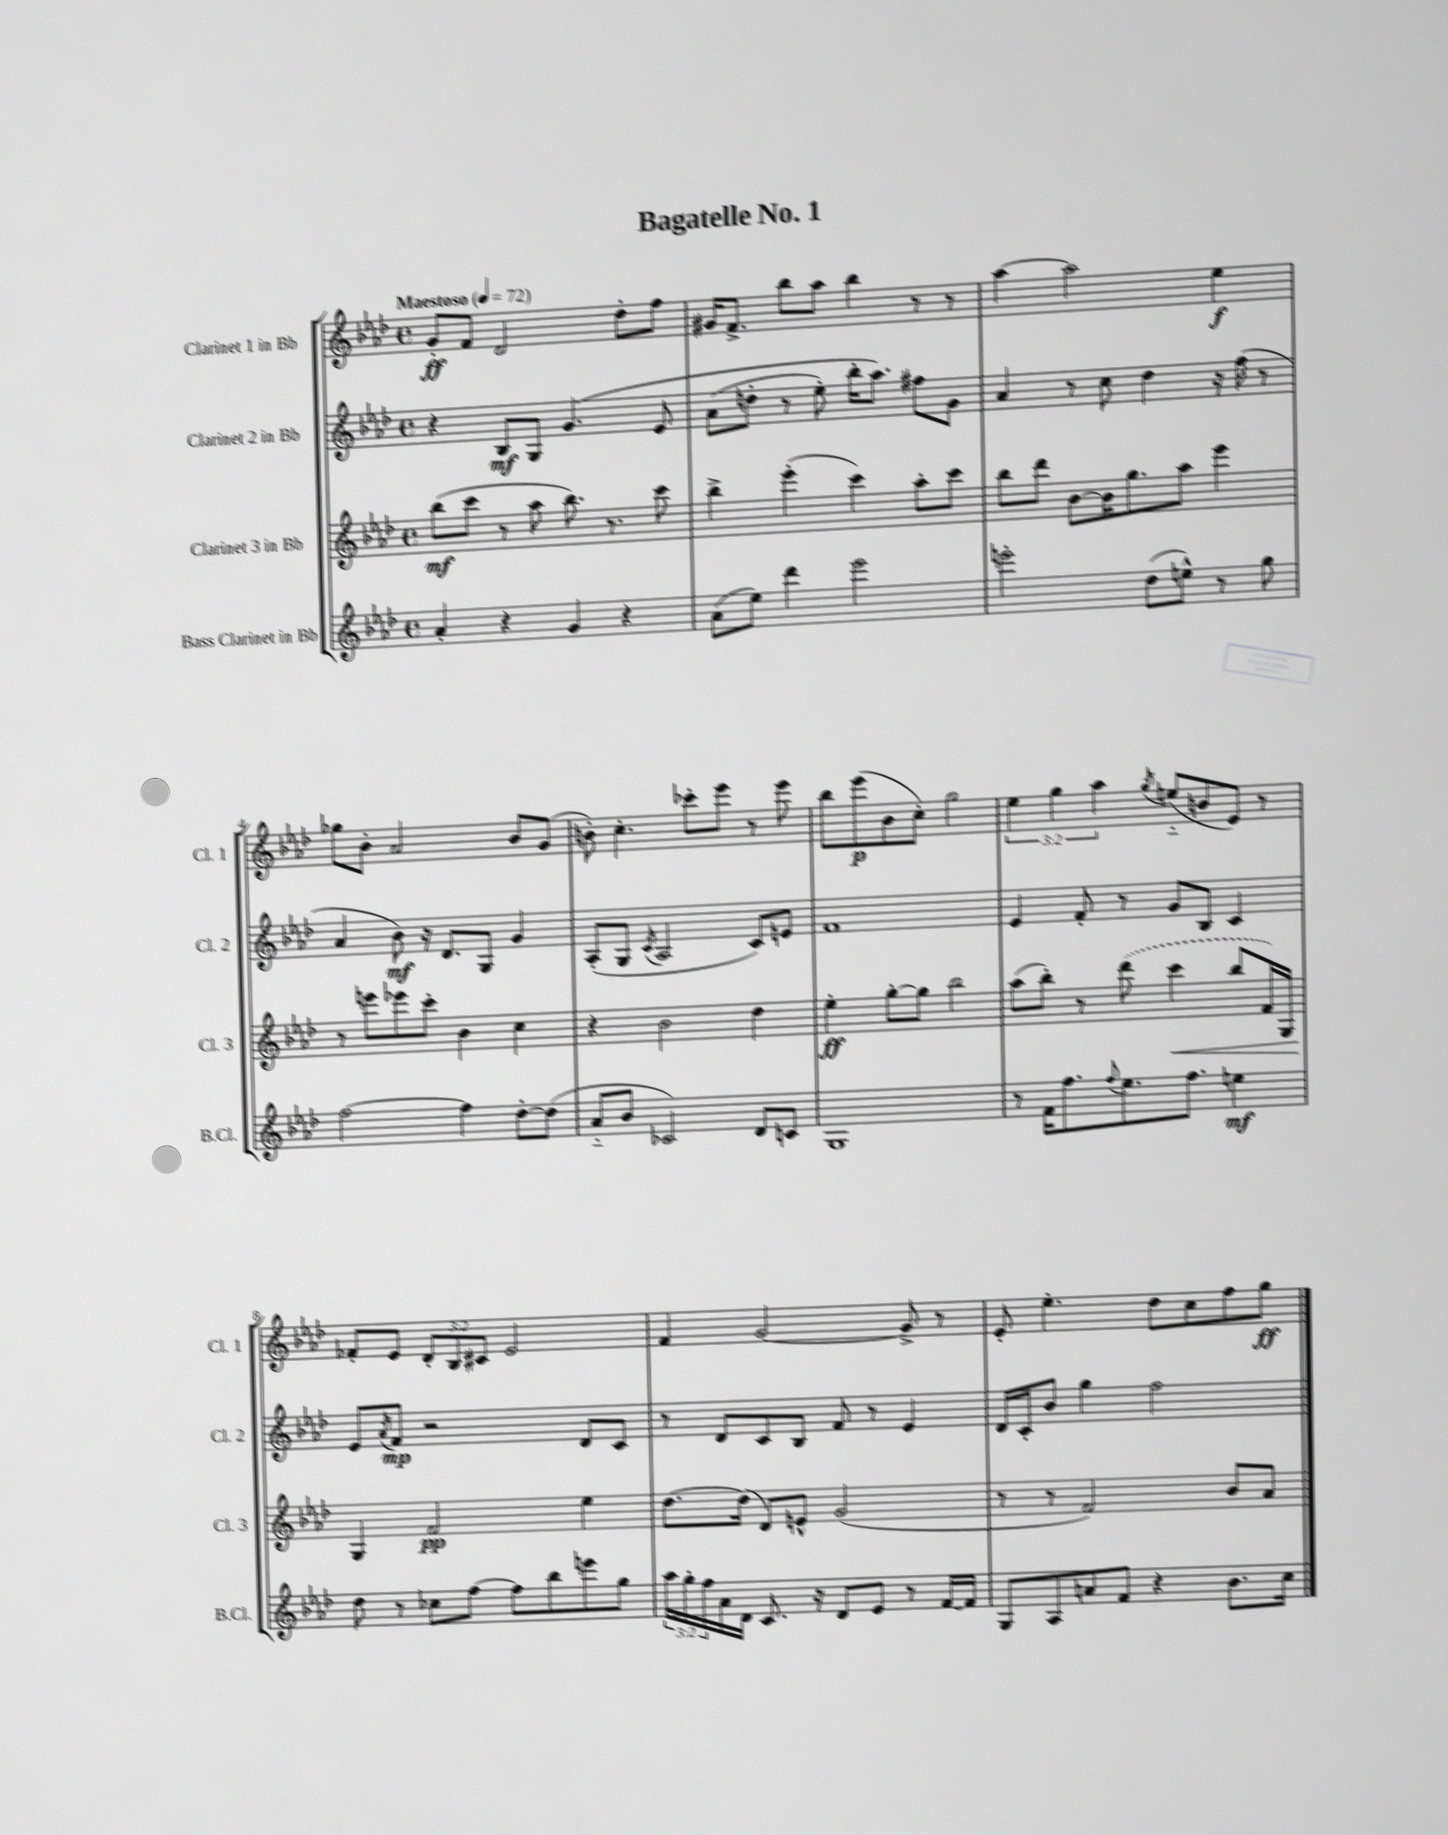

**kern	**dynam	**kern	**dynam	**kern	**dynam	**kern	**dynam
*part4	*part4	*part3	*part3	*part2	*part2	*part1	*part1
*staff4	*staff4	*staff3	*staff3	*staff2	*staff2	*staff1	*staff1
*I"Bass Clarinet in Bb	*	*I"Clarinet 3 in Bb	*	*I"Clarinet 2 in Bb	*	*I"Clarinet 1 in Bb	*
*I'B.Cl.	*	*I'Cl. 3	*	*I'Cl. 2	*	*I'Cl. 1	*
*clefG2	*	*clefG2	*	*clefG2	*	*clefG2	*
*k[b-e-a-d-]	*	*k[b-e-a-d-]	*	*k[b-e-a-d-]	*	*k[b-e-a-d-]	*
*M4/4	*	*M4/4	*	*M4/4	*	*M4/4	*
*met(c)	*	*met(c)	*	*met(c)	*	*met(c)	*
*MM72	*	*MM72	*	*MM72	*	*MM72	*
=1	=1	=1	=1	=1	=1	=1	=1
!	!	!	!	!	!	!LO:TX:a:B:t=Maestoso	!
4a-'/	.	(8bb-\L	mf	4r	.	8g'/L	ff
.	.	8ccc\J	.	.	.	8f/J	.
4r	.	8r	.	8B-/L	mf	2d-/	.
.	.	8aa-\	.	8G/J	.	.	.
4g/	.	8.bb-\)	.	(4.g/	.	.	.
.	.	8.r	.	.	.	.	.
4r	.	.	.	.	.	8dd-'\L	.
.	.	8ccc\	.	8e-/	.	8ff\J	.
=2	=2	=2	=2	=2	=2	=2	=2
(8a-\L	.	4bb-^\	.	(8a-\L	.	16g#X/KL	.
.	.	.	.	.	.	8.f^/J	.
8ee-\J)	.	.	.	8ddn'\J	.	.	.
4ddd-\	.	(4eee-'\	.	8r	.	8bb-\L	.
.	.	.	.	8ee-'\)	.	8aa-\J	.
2eee-\	.	4ccc\)	.	16bb-'\KL	.	4bb-\	.
.	.	.	.	8.aa-\J)	.	.	.
.	.	8aa-'\L	.	8ff#X\L	.	8r	.
.	.	8ccc\J	.	8g\J	.	8r	.
=3	=3	=3	=3	=3	=3	=3	=3
2eeen'\	.	8bb-\L	.	4a-/	.	[4aa-\	.
.	.	8ddd-\J	.	.	.	.	.
.	.	[8b-\L	.	8r	.	2aa-\]	.
.	.	16b-\K]	.	8cc\	.	.	.
.	.	8.gg\	.	.	.	.	.
(8dd-\L	.	.	.	4dd-\	.	.	.
8een^^\J)	.	8aa-\J	.	.	.	.	.
8r	.	4eee-\	.	16r	.	4ee-\	f
.	.	.	.	(16ff\	.	.	.
8gg\	.	.	.	8r	.	.	.
!!LO:LB:g=z
=4	=4	=4	=4	=4	=4	=4	=4
[2ff\	.	8r	.	4a-/	.	8gg-X\L	.
.	.	8eeen\L	.	.	.	8b-'\J	.
.	.	8eee-X\	.	8b-\)	mf	2a-/	.
.	.	8ccc'\J	.	16r	.	.	.
.	.	.	.	8.d-/L	.	.	.
4ff\]	.	4b-\	.	.	.	.	.
.	.	.	.	8G/J	.	.	.
[8dd-'\L	.	4cc\	.	4g/	.	8b-/L	.
(8dd-\J]	.	.	.	.	.	(8g/J	.
=5	=5	=5	=5	=5	=5	=5	=5
8a-/L	.	4r	.	(8A-'/L	.	8bn'\)	.
8b-/J	.	.	.	8G/J	.	4.cc'\	.
.	.	.	.	8qc/	.	.	.
2c-X/)	.	2b-\	.	2A-/	.	.	.
.	.	.	.	.	.	8ccc-X'\L	.
.	.	.	.	.	.	8eee-\J	.
8d-/L	.	4dd-\	.	8c/L)	.	8r	.
8cn/J	.	.	.	8en/J	.	8eee-\	.
=6	=6	=6	=6	=6	=6	=6	=6
1G	.	4ee-'\	ff	1f	.	8bb-\L	.
.	.	.	.	.	.	(8eee-\	p
.	.	[8gg'\L	.	.	.	8b-\	.
.	.	8gg\J]	.	.	.	8cc'\J)	.
.	.	2bb-\	.	.	.	2gg\	.
=7	=7	=7	=7	=7	=7	=7	=7
8r	.	(8aa-\L	.	4e-/	.	6ee-\	.
16f\KL	.	8bb-'\J)	.	.	.	.	.
.	.	.	.	.	.	6gg\	.
8.ff\	.	.	.	.	.	.	.
.	.	8r	.	8f'/	.	.	.
.	.	.	.	.	.	6aa-\	.
8qqff/	.	.	.	.	.	.	.
8.ee-\	.	(8ddd-\	.	8r	.	.	.
.	.	.	.	.	.	8qgg/	.
!	!	!	!LO:HP:b	!	!	!	!
.	.	4ccc\	<	8g/L	.	(8een/L	.
8.ff\J	.	.	.	.	.	.	.
.	.	.	.	8B-/J	.	8bn/	.
4een\	mf	8bb-/L	.	4c/	.	8e-/J)	.
.	.	16f/L)	.	.	.	8r	.
.	.	16G/JJ	.	.	.	.	.
!!LO:LB:g=z
=8	=8	=8	=8	=8	=8	=8	=8
8dd-\	.	4G/	.	8e-/L	.	8f-X'/L	.
.	.	.	.	8qa-/	.	.	.
8r	.	.	.	8f/J	mp	8e-/J	.
8cc-X\L	.	2f/	[ pp	2r	.	12d-'/L	.
.	.	.	.	.	.	12B-/	.
[8ff\J	.	.	.	.	.	.	.
.	.	.	.	.	.	12c#X/J	.
8ff\L]	.	.	.	.	.	2e-/	.
8bb-\	.	.	.	.	.	.	.
8eeen\	.	4ee-\	.	8d-/L	.	.	.
8gg\J	.	.	.	8c/J	.	.	.
=9	=9	=9	=9	=9	=9	=9	=9
24aa-\LL	.	[8.dd-\L	.	8r	.	4f/	.
24gg'\	.	.	.	.	.	.	.
24ff\	.	.	.	.	.	.	.
16a-\	.	.	.	8d-/L	.	.	.
16d-\JJ	.	(16dd-\Jk]	.	.	.	.	.
8.c/	.	8d-/L)	.	8c/	.	[2g/	.
.	.	8en^^/J	.	8B-/J	.	.	.
16r	.	.	.	.	.	.	.
8d-/L	.	(2g/	.	8f/	.	.	.
8e-/J	.	.	.	8r	.	.	.
8r	.	.	.	4e-/	.	8g^/]	.
[16f/LL	.	.	.	.	.	8r	.
16f/JJ]	.	.	.	.	.	.	.
=10	=10	=10	=10	=10	=10	=10	=10
8G/L	.	8r	.	16d-/LL	.	8e-'/	.
.	.	.	.	16c'/J	.	.	.
8A-/	.	8r	.	8b-/J	.	4.ee-'\	.
8an/	.	2f/)	.	4gg\	.	.	.
8f/J	.	.	.	.	.	.	.
4r	.	.	.	2ff\	.	8dd-\L	.
.	.	.	.	.	.	8cc\	.
8.b-\L	.	8b-/L	.	.	.	8ff\	.
.	.	8a-/J	.	.	.	8gg\J	ff
16cc\Jk	.	.	.	.	.	.	.
==	==	==	==	==	==	==	==
*-	*-	*-	*-	*-	*-	*-	*-
